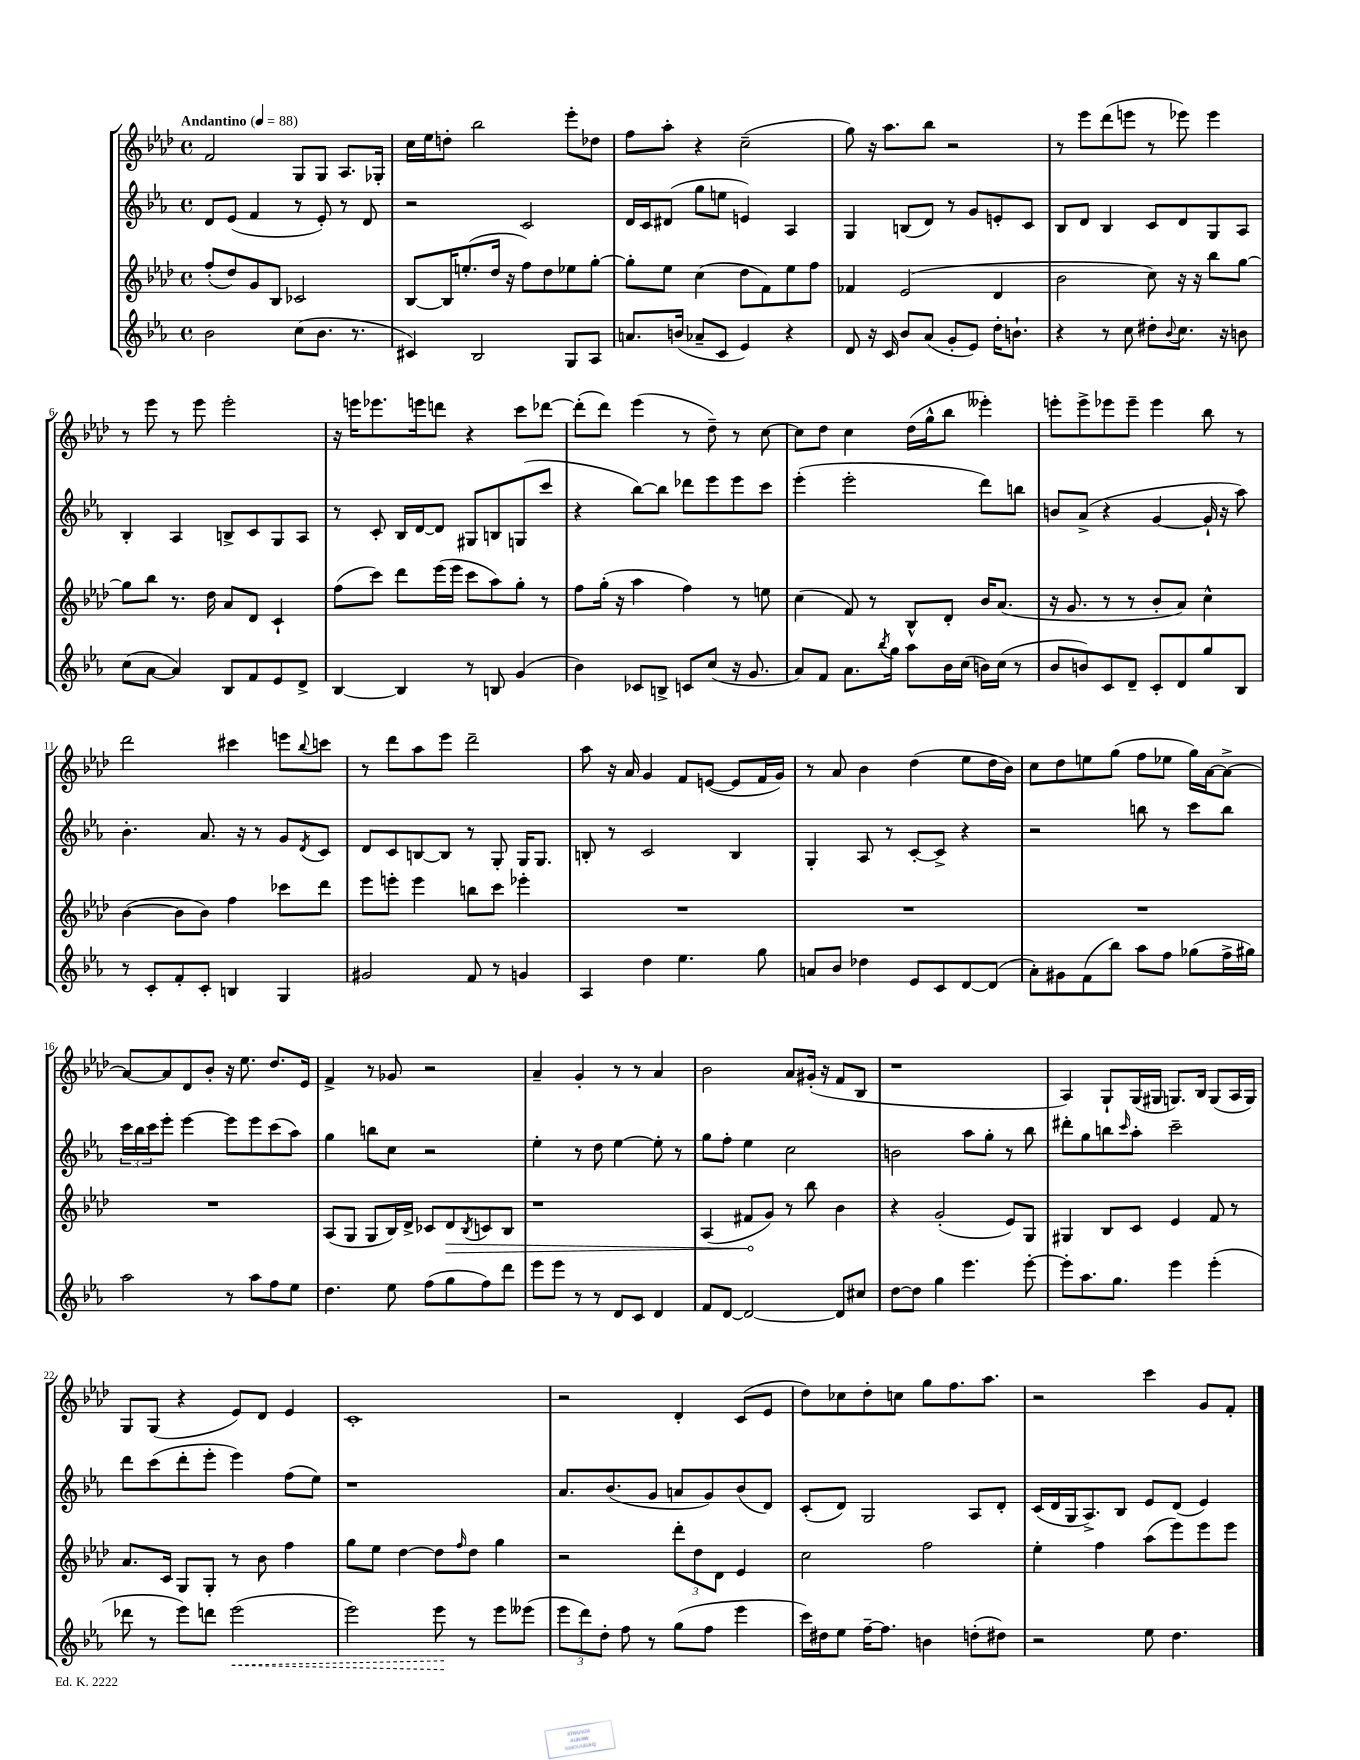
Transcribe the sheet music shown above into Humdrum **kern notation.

**kern	**kern	**kern	**kern
*staff4	*staff3	*staff2	*staff1
*clefG2	*clefG2	*clefG2	*clefG2
*k[b-e-a-]	*k[b-e-a-d-]	*k[b-e-a-]	*k[b-e-a-d-]
*M4/4	*M4/4	*M4/4	*M4/4
*met(c)	*met(c)	*met(c)	*met(c)
*MM88	*MM88	*MM88	*MM88
2b-\	(8ff'/L	8d/L	2f/
.	8dd-/)	(8e-/J	.
.	8g/	4f/	.
.	8B-/J	.	.
(8cc\L	2c-/	8r	8G/L
8.b-\J	.	8e-'/)	8G/J
.	.	8r	8.A-/L
8.r	.	.	.
.	.	8d/	.
.	.	.	16G-'/Jk
=	=	=	=
4c#/)	[8B-/L	2r	16cc\LL
.	.	.	16ee-\J
.	16B-/]K	.	8dd'\J
.	(8.ee'/	.	.
2B-/	.	.	2bb-\
.	16dd-/Jk	.	.
.	16r	.	.
.	8ff\L)	2c/	.
.	8dd-\	.	.
8G/L	8ee-\	.	8eee-'\L
8A-/J	[8gg'\J	.	8dd-\J
=	=	=	=
8.a/L	8gg'\]L	16d/LL	8ff\L
.	.	16c/J	.
.	8ee-\J	(8d#/J	8aa-'\J
(16b/Jk	.	.	.
8a-~/L	(4cc\	8gg\L	4r
8c/J	.	8ee\J	.
4e-/)	8dd-\L	4e/)	(2cc~\
.	8f\)	.	.
4r	8ee-\	4A-/	.
.	8ff\J	.	.
=	=	=	=
8d/	4f-/	4G/	8gg\)
16r	.	.	16r
16c/	.	.	8.aa-\L
8b-/L	(2e-/	(8B/L	.
(8a-/J	.	8d/J)	8bb-\J
8g'/L	.	8r	2r
8e-/J)	.	8g/L	.
16dd'\LK	4d-/	8e'/	.
8.b`\J	.	.	.
.	.	8c/J	.
=	=	=	=
4r	2b-\	8B-/L	8r
.	.	8d/J	8eee-\L
8r	.	4B-/	(8ddd-\
8cc\	.	.	8eee\J
8dd#'\L	8cc\)	8c/L	8r
8qqb-/	.	.	.
8.cc\J	16r	8d/	8eee-\)
.	16r	.	.
.	8bb-\L	8G/	4eee-\
16r	.	.	.
8b\	[8gg\J	8A-/J	.
=	=	=	=
(8cc\L	8gg\]L	4B-'/	8r
[8a-\J	8bb-\J	.	8eee-\
4a-/])	8.r	4A-/	8r
.	.	.	8eee-\
.	16dd-\	.	.
8B-/L	8a-/L	8B^/L	2eee-'\
8f/	8d-/J	8c/	.
8e-/	4c`/	8G/	.
8d^/J	.	8A-/J	.
=	=	=	=
[4B-/	(8ff\L	8r	16r
.	.	.	16eee\LK
.	8ccc\J)	8c'/	8.eee-\
4B-/]	8ddd-\L	16B-/LL	.
.	.	[16d/J	16eee\k
.	(16eee-\L	8d/]J	8ddd\J
.	16eee-\JJ	.	.
8r	8ccc\L	8G#/L	4r
8B/	8aa-\)	8B/	.
(4g/	8gg'\J	(8G/	8ccc\L
.	8r	8ccc/J	[8ddd-\J
=	=	=	=
4b-\)	8ff\L	4r	(8ddd-'\]L
.	(16gg'\Jk	.	8ddd-\J)
.	16r	.	.
8c-/L	4aa-\	[8bb-\L)	(4eee-\
8B^/J	.	8bb-\]J	.
8c/L	4ff\)	8ddd-\L	8r
(8cc/J	.	8eee-\	8dd-~\)
16r	8r	8eee-\	8r
8.g/	.	.	.
.	8ee\	8ccc\J	[8cc\
=	=	=	=
8a-/L)	(4cc\	(4eee-'\	8cc\]L
8f/J	.	.	8dd-\J
8.a-\L	8f/)	2eee-'\	4cc\
.	8r	.	.
8qbb-/	.	.	.
16gg\Jk	.	.	.
8aa-\L	8B-^^/L	.	(16dd-\LL
.	.	.	16gg^^\J
16b-\L	8d-'/J	.	8bb-\J
(16cc\JJ	.	.	.
16b\LL)	16b-/LK	8ddd\L)	4eee--'\)
(16cc\JJ	(8.a-/J	.	.
8r	.	8bb\J	.
=	=	=	=
8b-/L	16r	8b/L	8eee'\L
.	8.g/	.	.
8b/)	.	(8a-^/J	8eee^\
8c/	8r	4r	8eee-\
8d~/J	8r	.	8eee-~\J
8c'/L	8b-'/L	[4g/	4eee-\
8d/	8a-/J)	.	.
8gg/	4cc^^\	16g`/]	8bb-\
.	.	16r	.
8B-/J	.	8aa-\)	8r
=	=	=	=
8r	([4b-\	4.b-'\	2ddd-\
8c'/L	.	.	.
8f'/	8b-\]L	.	.
8c'/J	8b-\J)	8.a-/	.
4B/	4ff\	.	4ccc#\
.	.	16r	.
.	.	8r	.
4G/	8ccc-\L	8g/L	8eee\L
.	.	8qd/	8qqbb-/
.	8ddd-\J	8c/J	8ccc\J
=	=	=	=
2g#/	8eee-\L	8d/L	8r
.	8eee'\J	8c/	8ddd-\L
.	4eee\	[8B/	8aa-\
.	.	8B/]J	8eee-\J
8f/	8bb\L	8r	2ddd-~\
8r	8ccc\J	8G'/	.
4g/	4eee-'\	16G/LK	.
.	.	8.G/J	.
=	=	=	=
4A-/	1r	8B'/	8aa-\
.	.	8r	16r
.	.	.	16a-/
4dd\	.	2c/	4g/
4.ee-\	.	.	8f/L
.	.	.	([8e/J
.	.	4B/	8e/]L
8gg\	.	.	16f/L
.	.	.	16g/JJ)
=	=	=	=
8a/L	1r	4G'/	8r
8b-/J	.	.	8a-/
4dd-\	.	8A-/	4b-\
.	.	8r	.
8e-/L	.	[8c'/L	(4dd-\
8c/	.	8c^/]J	.
[8d/	.	4r	8ee-\L
(8d/]J	.	.	16dd-\L
.	.	.	16b-\JJ)
=	=	=	=
8a-'\L)	1r	2r	8cc\L
8g#\	.	.	8dd-\
(8f\	.	.	8ee\
8bb-\J)	.	.	(8gg\J
8aa-\L	.	8bb\	8ff\L
8ff\J	.	8r	8ee-\J
(8gg-\L	.	8ccc\L	16gg\LL)
.	.	.	[16a-\J
16ff^\L	.	8bb\J	8a-^\_J
16gg#\JJ)	.	.	.
=	=	=	=
2aa-\	1r	24ccc\LL	8a-/_L
.	.	24bb-\	.
.	.	24ccc\J	.
.	.	8eee-'\J	8a-/]
.	.	[4eee-\	8d-/
.	.	.	8b-'/J
8r	.	8eee-\]L	16r
.	.	.	8.ee-\
8aa-\L	.	8eee-\	.
8ff\	.	(8ccc\	8.dd-/L
8ee-\J	.	8aa-\J)	.
.	.	.	16e-/Jk
=	=	=	=
4.dd\	(8A-/L	4gg\	4f^/
.	8G/J	.	.
.	8G/L	8bb\L	8r
8ee-\	16B-/L)	8cc\J	8g-/
.	16d-^/JJ	.	.
(8ff\L	8c-/L	2r	2r
8gg\	8d-/	.	.
.	8qB-/	.	.
8ff\)	8c/	.	.
8ddd\J	8B-/J	.	.
=	=	=	=
8eee-\L	1r	4ee-'\	4a-~/
8eee-\J	.	.	.
8r	.	8r	4g'/
8r	.	8dd\	.
8d/L	.	[4ee-\	8r
8c/J	.	.	8r
4d/	.	8ee-'\]	4a-/
.	.	8r	.
=	=	=	=
8f/L	(4A-/	8gg\L	2b-\
[8d/J	.	8ff'\J	.
2d/_	8f#/L	4ee-\	.
.	8g/J)	.	.
.	8r	2cc\	8a-/L
.	8bb-\	.	(16g#'/Jk
.	.	.	16r
8d/]L	4b-\	.	8f/L
8cc#/J	.	.	8B-/J
=	=	=	=
[8dd\L	4r	2b\	1r
8dd\]J	.	.	.
4gg\	(2g'/	.	.
4.eee-\	.	8aa-\L	.
.	.	8gg'\J	.
.	8e-/L)	8r	.
[8eee-'\	8G/J	8bb-\	.
=	=	=	=
8eee-'\]L	4G#/	8ddd#'\L	4A-/)
8.aa-\	.	8gg\	.
.	8B-/L	8bb\	8G`/L
8.gg\J	.	.	.
.	.	16qqccc/	.
.	8c/J	8aa-'\J	(16G/L
.	.	.	16G#/JJ
4eee-\	4e-/	2ccc~\	8.G/L)
.	.	.	16B-/Jk
(4eee-'\	8f/	.	(8G/L
.	8r	.	16A-/L
.	.	.	16G/JJ)
=	=	=	=
8ddd-\	8.a-/L	8ddd\L	8G/L
8r	.	(8ccc\	(8G/J
.	16c/Jk	.	.
8eee-\L)	8G/L	8ddd'\	4r
8ddd\J	8G'/J	8eee-'\J	.
(2eee-\	8r	4eee-\)	8e-/L)
.	8b-\	.	8d-/J
.	4ff\	(8ff\L	4e-/
.	.	8ee-\J)	.
=	=	=	=
2eee-\)	8gg\L	1r	1c'
.	8ee-\J	.	.
.	[4dd-\	.	.
8eee-\	8dd-\]L	.	.
.	16qqff/	.	.
8r	8dd-\J	.	.
8eee-\L	4gg\	.	.
(8eee--\J	.	.	.
=	=	=	=
12eee-\L	2r	8.a-/L	2r
12ddd\)	.	.	.
12dd'\J	.	.	.
.	.	(8.b-/	.
8ff\	.	.	.
8r	.	8g/J	.
(8gg\L	12ddd-'\L	8a/L	4d-'/
.	12dd-\	.	.
8ff\J	.	8g/)	.
.	12d-\J	.	.
4eee-\	4e-/	(8b-/	(8c/L
.	.	8d/J)	8e-/J
=	=	=	=
16ccc\LL)	2cc\	(8c'/L	8dd-\L)
16dd#\J	.	.	.
8ee-\J	.	8d/J)	8cc-\
[16ff~\LK	.	2G/	8dd-'\
8.ff\]J	.	.	.
.	.	.	8cc\J
4b\	2ff\	.	8gg\L
.	.	.	8.ff\
(8dd'\L	.	8A-/L	.
.	.	.	8.aa-\J
8dd#\J)	.	8d'/J	.
=	=	=	=
2r	4ee-'\	(16c/LL	2r
.	.	16d/	.
.	.	16G/J	.
.	.	8.A-^/)	.
.	4ff\	.	.
.	.	8B-/J	.
8ee-\	(8aa-\L	8e-/L	4ccc\
4.dd\	8eee-\)	(8d/J	.
.	8eee-\	4e-/)	8g/L
.	8eee-\J	.	8f'/J
==	==	==	==
*-	*-	*-	*-
